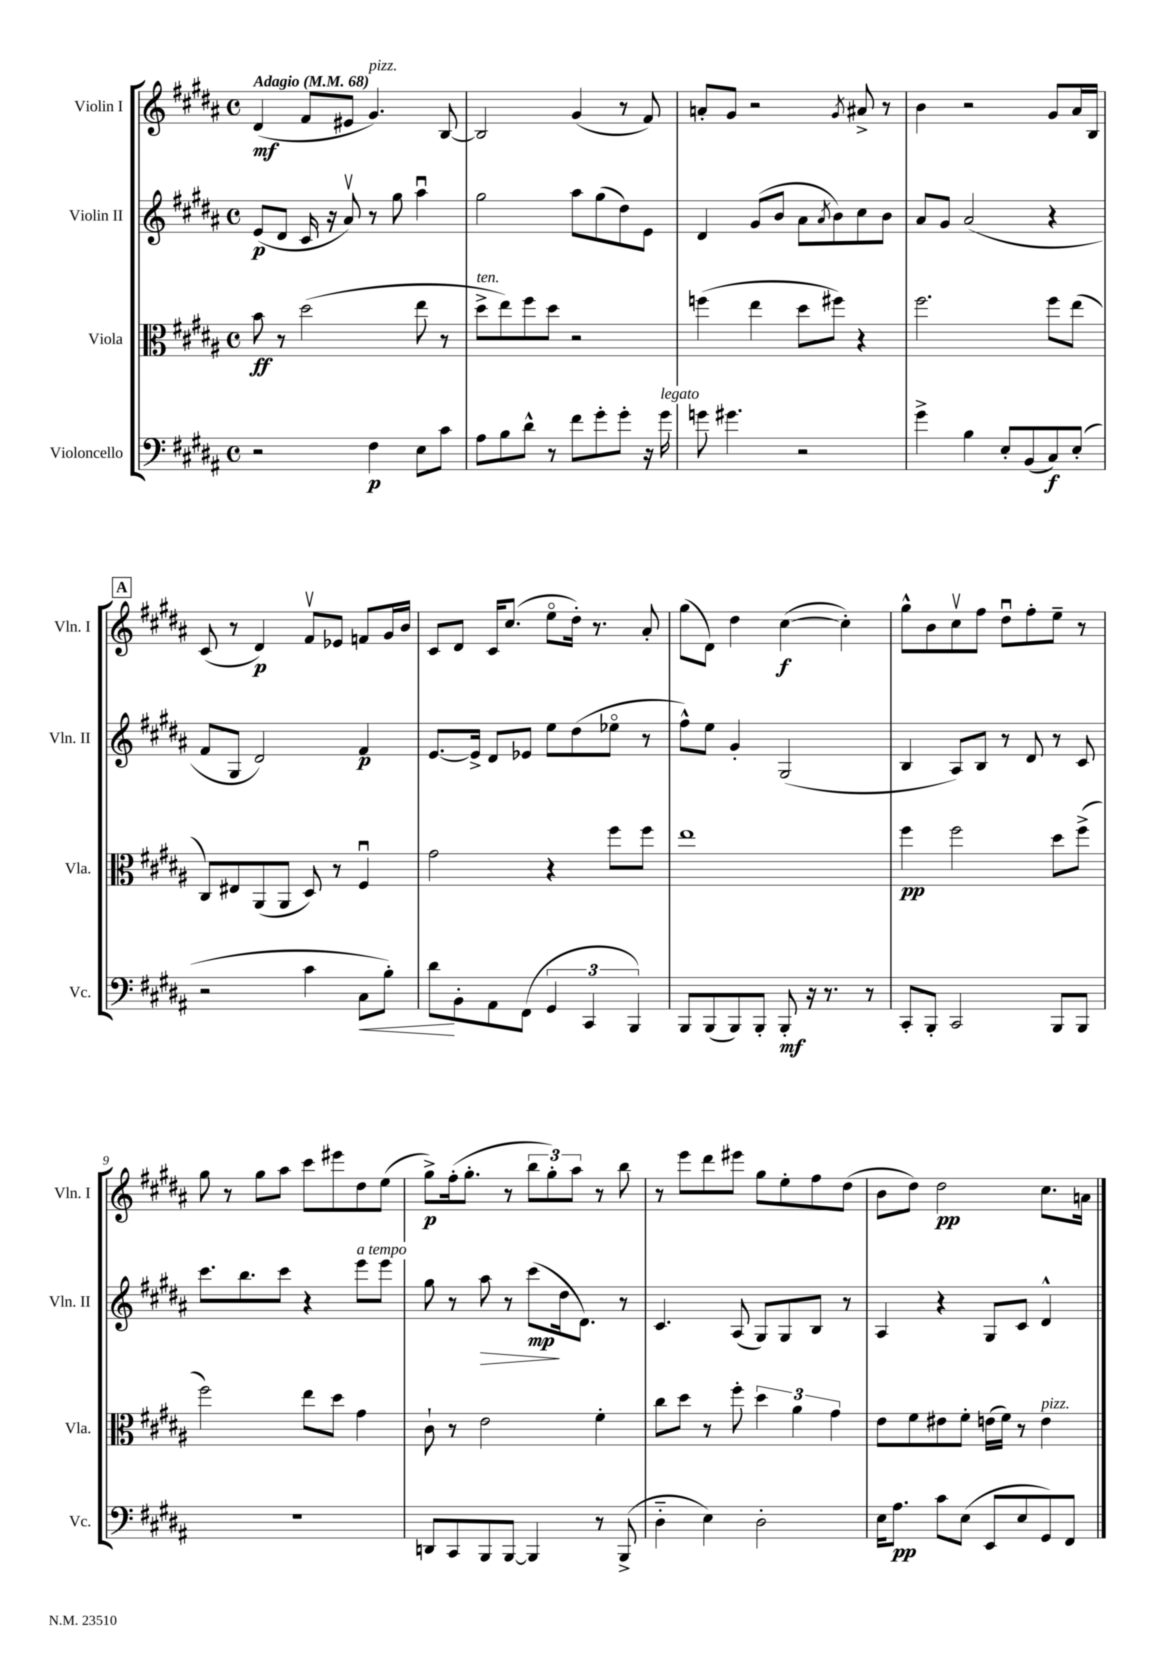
<<
\new StaffGroup <<
\new Staff = "s0" \with { instrumentName = "Violin I" shortInstrumentName = "Vln. I" } {
    \clef treble \key b \major \defaultTimeSignature \time 4/4 \tempo "Adagio" 4 = 68
    dis'4\mf( fis'8 eis'8 gis'4.^\markup { \italic "pizz." }) b8~ |
    b2 gis'4( r8 fis'8) |
    a'8-. gis'8 r2 \acciaccatura { gis'8 } ais'8-> r8 |
    b'4 r2 gis'8 ais'16 b16 |
    \mark \markup { \box "A" } cis'8( r8 dis'4\p) fis'8\upbow ees'8 f'8 gis'16 b'16 |
    cis'8 dis'8 cis'16 cis''8.( e''8\flageolet dis''16-.) r8. ais'8-. |
    gis''8( dis'8) dis''4 cis''4~\f( cis''4-.) |
    gis''8-^ b'8 cis''8\upbow fis''8 dis''8\downbow fis''8-. e''8-- r8 |
    gis''8 r8 gis''8 ais''8 cis'''8 eis'''8 dis''8 e''8( |
    gis''8->\p) fis''16-.( gis''8.-. r8 \tuplet 3/2 { b''8 gis''8-.) ais''8 } r8 b''8 |
    r8 e'''8 dis'''8 eis'''8 gis''8 e''8-. fis''8 dis''8( |
    b'8 dis''8) dis''2\pp cis''8. a'16 \bar "|." |
}
\new Staff = "s1" \with { instrumentName = "Violin II" shortInstrumentName = "Vln. II" } {
    \clef treble \key b \major \defaultTimeSignature \time 4/4
    e'8\p( dis'8 cis'16 r16 ais'8\upbow) r8 gis''8 ais''4\downbow |
    gis''2 ais''8 gis''8( dis''8) e'8 |
    dis'4 gis'8( b'8 ais'8 \acciaccatura { ais'8 } b'8) cis''8 b'8 |
    ais'8 gis'8 ais'2( r4 |
    \mark \markup { \box "A" } fis'8 gis8 dis'2) fis'4\p |
    e'8.~ e'16-> dis'8 ees'8 e''8 dis''8( ees''8\flageolet r8 |
    fis''8-^) e''8 gis'4-. gis2( |
    b4 ais8) b8 r8 dis'8 r8 cis'8 |
    cis'''8. b''8. cis'''8 r4 e'''8^\markup { \italic "a tempo" } e'''8 |
    gis''8 r8 ais''8\> r8 cis'''8\mp\!( dis''16 dis'8.) r8 |
    cis'4. ais8( gis8) gis8 b8 r8 |
    ais4 r4 gis8 cis'8 dis'4-^ \bar "|." |
}
\new Staff = "s2" \with { instrumentName = "Viola" shortInstrumentName = "Vla." } {
    \clef alto \key b \major \defaultTimeSignature \time 4/4
    b'8\ff r8 dis''2( e''8 r8 |
    dis''8->^\markup { \italic "ten." } e''8) fis''8 dis''8 r2 |
    f''4( e''4 dis''8 fis''8) r4 |
    fis''2. fis''8 e''8( |
    \mark \markup { \box "A" } cis8) eis8 ais,8( ais,8 dis8) r8 fis4\downbow |
    gis'2 r4 fis''8 fis''8 |
    e''1 |
    fis''4\pp fis''2 dis''8 fis''8->( |
    fis''2) e''8 dis''8 gis'4 |
    cis'8-! r8 e'2 fis'4-. |
    cis''8 dis''8 r8 fis''8-. \tuplet 3/2 { dis''4 ais'4 gis'4 } |
    e'8 fis'8 eis'8 fis'8-. e'16( fis'16) r8 e'4^\markup { \italic "pizz." } \bar "|." |
}
\new Staff = "s3" \with { instrumentName = "Violoncello" shortInstrumentName = "Vc." } {
    \clef bass \key b \major \defaultTimeSignature \time 4/4
    r2 fis4\p e8 cis'8 |
    ais8 b8 dis'8-^ r8 fis'8 gis'8-. gis'8-. r16 gis'16^\markup { \italic "legato" } |
    g'8 gis'4. r2 |
    gis'4-> b4 e8-. b,8( cis8\f) e8-.( |
    \mark \markup { \box "A" } r2 cis'4 cis8\< b8-.) |
    dis'8\! b,8-. ais,8 fis,8( \tuplet 3/2 { gis,4 cis,4 b,,4) } |
    b,,8 b,,8( b,,8) b,,8-. b,,8-.\mf r16 r8. r8 |
    cis,8-. b,,8-. cis,2 b,,8 b,,8 |
    R1 |
    d,8 cis,8 b,,8 b,,8~ b,,4 r8 b,,8->( |
    dis4-_ e4) dis2-. |
    e16 ais8.\pp cis'8 e8( e,8 e8 gis,8) fis,8 \bar "|." |
}
>>
>>
